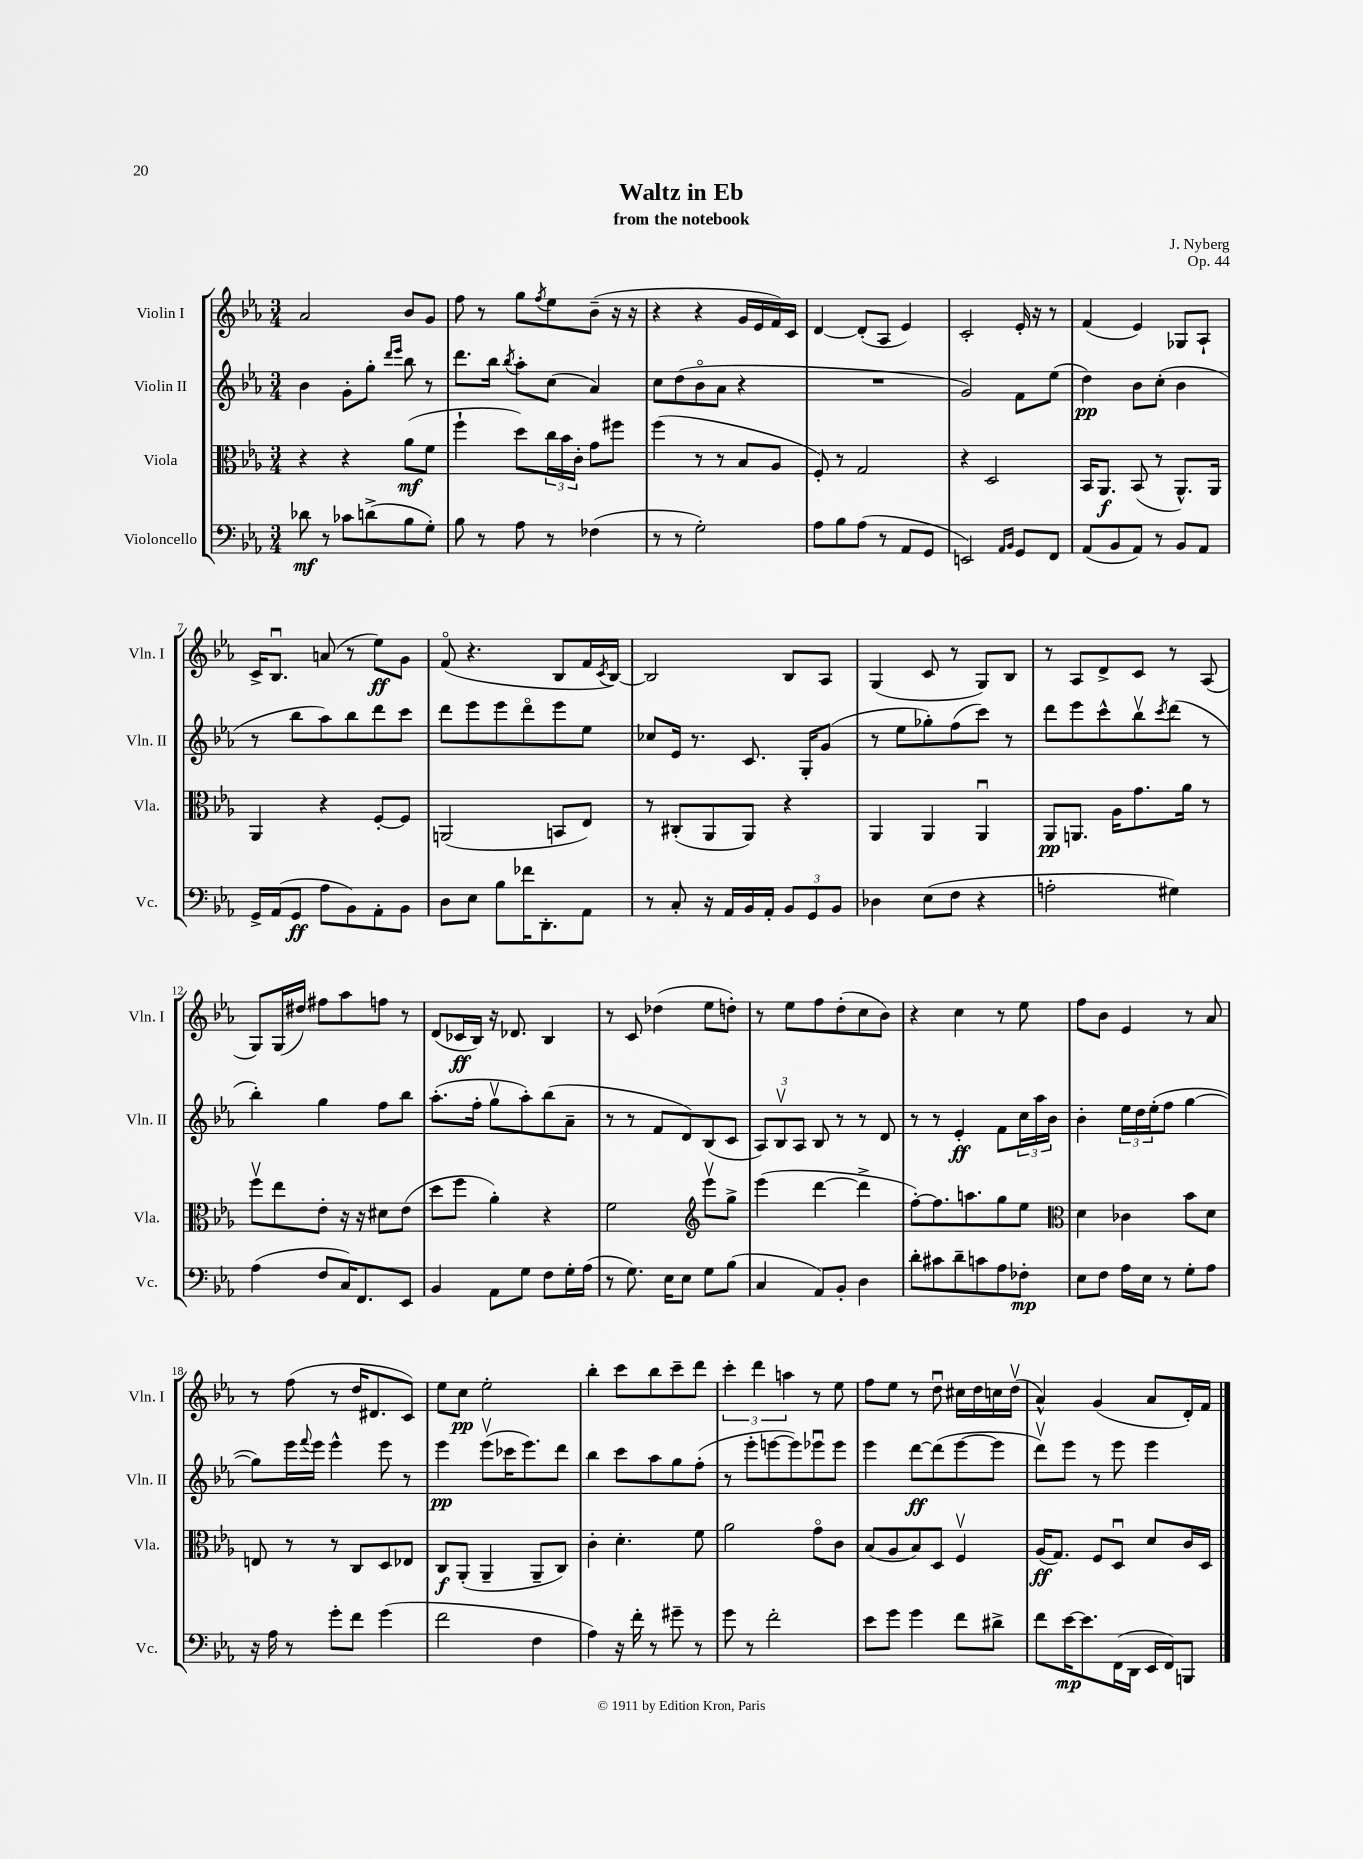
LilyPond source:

\header { title = "Waltz in Eb" composer = "J. Nyberg" subtitle = "from the notebook" opus = "Op. 44" }
<<
\new StaffGroup <<
\new Staff = "s0" \with { instrumentName = "Violin I" shortInstrumentName = "Vln. I" } {
    \clef treble \key ees \major \numericTimeSignature \time 3/4
    aes'2 bes'8 g'8 |
    f''8 r8 g''8 \acciaccatura { f''8 } ees''8 bes'8--( r16 r16 |
    r4 r4 g'16 ees'16 f'16) c'16 |
    d'4~ d'8-.( aes8 ees'4) |
    c'2-. ees'16-. r16 r8 |
    f'4( ees'4) ges8 aes8-! |
    c'16-> bes8.\downbow a'8( r8 ees''8\ff) g'8 |
    f'8\flageolet( r4. bes8 f'16 \acciaccatura { c'8 } bes16~) |
    bes2 bes8 aes8 |
    g4( c'8 r8 g8) bes8 |
    r8 aes8 d'8-> c'8 r8 aes8( |
    g8) g16( dis''16) fis''8 aes''8 f''8 r8 |
    d'8( ces'16\ff bes16) r16 des'8. bes4 |
    r8 c'8 des''4( ees''8 d''8-.) |
    r8 ees''8 f''8 d''8-.( c''8 bes'8) |
    r4 c''4 r8 ees''8 |
    f''8 bes'8 ees'4 r8 aes'8 |
    r8 f''8( r8 d''16 dis'8. c'8) |
    ees''8 c''8\pp ees''2-. |
    bes''4-. c'''8 bes''8 c'''8-- d'''8 |
    \tuplet 3/2 { c'''4-. d'''4 a''4 } r8 ees''8 |
    f''8 ees''8 r8 d''8\downbow cis''16 d''16 c''16 d''16\upbow( |
    aes'4-^) g'4( aes'8 d'16-.) f'16 \bar "|." |
}
\new Staff = "s1" \with { instrumentName = "Violin II" shortInstrumentName = "Vln. II" } {
    \clef treble \key ees \major \numericTimeSignature \time 3/4
    bes'4 g'8-. g''8-. \grace { d'''16 ees'''16 } bes''8 r8 |
    d'''8. bes''16 \acciaccatura { bes''8 } aes''8-. c''8( aes'4) |
    c''8 d''8( bes'8\flageolet aes'8 r4 |
    R2. |
    g'2) f'8 ees''8( |
    d''4\pp) bes'8 c''8-.( bes'4 |
    r8 bes''8 aes''8) bes''8 d'''8 c'''8 |
    d'''8 ees'''8 ees'''8 d'''8\flageolet ees'''8 ees''8 |
    ces''8 ees'16 r8. c'8. g16-. g'8( |
    r8 ees''8 ges''8-.) f''8( c'''8) r8 |
    d'''8 ees'''8 c'''8-^ bes''8\upbow \acciaccatura { c'''8 } d'''8( r8 |
    bes''4-.) g''4 f''8 bes''8 |
    aes''8.-.( f''16-. g''8\upbow aes''8-.) bes''8( aes'8-- |
    r8 r8 f'8 d'8) bes8( c'8 |
    \tuplet 3/2 { aes8) bes8\upbow aes8 } bes8 r8 r8 d'8 |
    r8 r8 ees'4-.\ff f'8 \tuplet 3/2 { c''16 aes''16 bes'16 } |
    bes'4-. \tuplet 3/2 { ees''16 d''16 ees''16-.( } f''8 g''4~ |
    g''8) ees'''16 \appoggiatura { f'''8 } ees'''16 ees'''4-^ ees'''8 r8 |
    ees'''4\pp ees'''8\upbow( ces'''16 ees'''8.) d'''8 |
    bes''4 c'''8 aes''8 g''8 f''8-.( |
    r8 ees'''8-. e'''8~ e'''8) ees'''8\downbow ees'''8 |
    ees'''4 d'''8~\ff d'''8( ees'''8~ ees'''8 |
    d'''8\upbow) ees'''8 r8 ees'''8 ees'''4 \bar "|." |
}
\new Staff = "s2" \with { instrumentName = "Viola" shortInstrumentName = "Vla." } {
    \clef alto \key ees \major \numericTimeSignature \time 3/4
    r4 r4 aes'8\mf( f'8 |
    f''4-! d''8) \tuplet 3/2 { c''16 bes'16 c'16-. } g'8 fis''8 |
    f''4( r8 r8 bes8 aes8 |
    f8-.) r8 g2 |
    r4 d2 |
    bes,16 aes,8.\f bes,8( r8 aes,8.-^) aes,16 |
    aes,4 r4 f8~-. f8 |
    a,2( b,8 ees8) |
    r8 cis8-.( aes,8 aes,8) r4 |
    aes,4 aes,4 aes,4\downbow |
    aes,8\pp a,8. aes16 g'8. aes'16 r8 |
    f''8\upbow ees''8 ees'8-. r16 r16 dis'8 ees'8( |
    d''8 f''8 aes'4-.) r4 |
    f'2 \clef treble ees'''8\upbow g''8-> |
    ees'''4( d'''4~ d'''4-> |
    f''8~-.) f''8. a''8. g''8 ees''8 |
    \clef alto d'4 ces'4 bes'8 d'8 |
    e8 r8 r8 c8 d8 ees8 |
    c8\f aes,8-.( aes,4-- aes,8-- c8) |
    c'4-. d'4.-. f'8 |
    aes'2 g'8\flageolet c'8 |
    bes8( aes8 bes8) d8 f4\upbow |
    aes16\ff( g8.) f8 d8\downbow d'8 c'16 d16 \bar "|." |
}
\new Staff = "s3" \with { instrumentName = "Violoncello" shortInstrumentName = "Vc." } {
    \clef bass \key ees \major \numericTimeSignature \time 3/4
    des'8\mf r8 ces'8 d'8->( bes8 g8-.) |
    bes8 r8 aes8 r8 fes4( |
    r8 r8 g2-.) |
    aes8 bes8 aes8( r8 aes,8 g,8 |
    e,2) \grace { aes,16 bes,16 } g,8 f,8 |
    aes,8( bes,8 aes,8) r8 bes,8 aes,8 |
    g,16-> aes,16( g,8\ff aes8 bes,8) aes,8-. bes,8 |
    d8 ees8 bes8 fes'16 d,8.-. aes,8 |
    r8 c8-. r16 aes,16 bes,16 aes,16-. \tuplet 3/2 { bes,8 g,8 bes,8 } |
    des4 ees8( f8 r4 |
    a2-. gis4) |
    aes4( f8 c16) f,8. ees,8 |
    bes,4 aes,8 g8 f8 g16-. aes16( |
    r8 g8.) ees16 ees8 g8 bes8( |
    c4 aes,8) bes,8-. d4 |
    d'8-. cis'8 d'8-- c'8 aes8 fes8-.\mp |
    ees8 f8 aes16 ees16 r8 g8-. aes8 |
    r16 aes16 r8 g'8-. f'8 g'4( |
    f'2 f4 |
    aes4) r16 f'16-. r8 gis'8-- r8 |
    g'8 r8 f'2-. |
    ees'8 g'8 g'4 f'8 dis'8-> |
    f'8 ees'16~\mp ees'8. f,16( d,16 ees,16 f,16) b,,8 \bar "|." |
}
>>
>>
